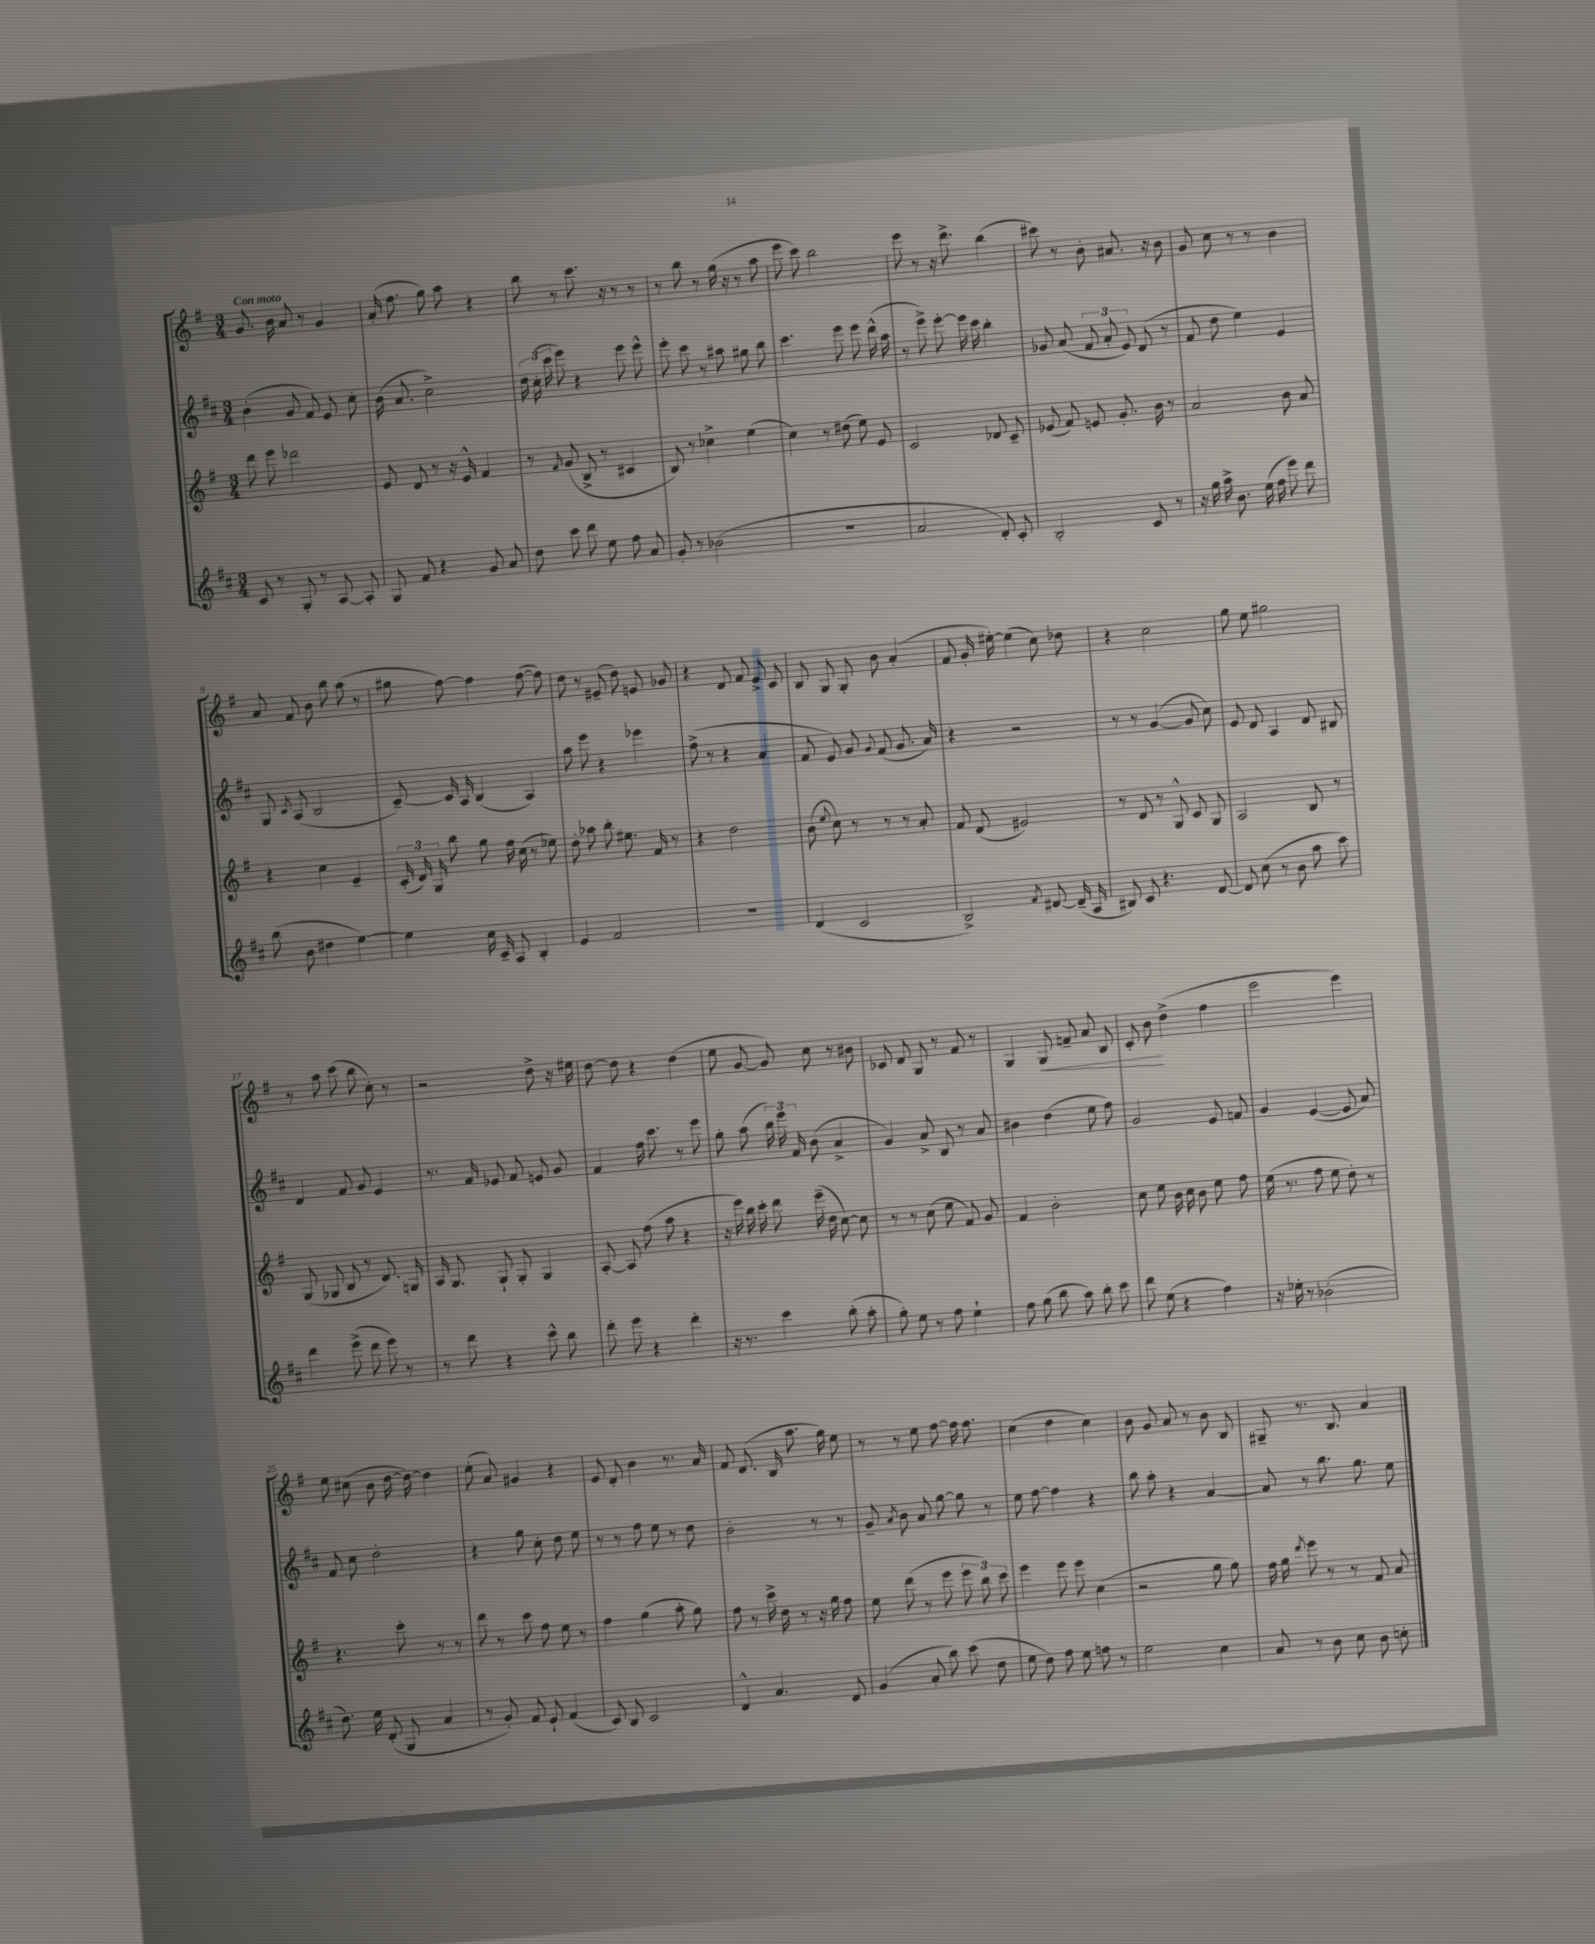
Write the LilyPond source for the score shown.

<<
\new StaffGroup <<
\new Staff = "s0" {
    \clef treble \key g \major \numericTimeSignature \time 3/4 \tempo "Con moto"
    \autoBeamOff g'8. b'16 a'8 r8 g'4 |
    a'16-.( fis''8. g''8) a''8 r4 |
    b''8 r8 c'''8. r16 r8 r8 |
    r8 b''8 r8 g''16( r16 r8 a''8 |
    e'''8 c'''8) b''2 |
    e'''8 r8 r16 d'''8.-> b''4( |
    cis'''8) r8 b'8-. ais'8. r16 b'8 |
    g'8 c''8 r8 r8 b'4 |
    a'8 fis'8 b'8 b''8 a''8( r8 |
    gis''8 fis''8~) fis''4 fis''8~( fis''8) |
    d''8 r8 eis'8--( d''8) e'8 ges'8 |
    r4 d'8 fis'8 e'8-> c'8 |
    b8 g8 g8-. b'8 a'4-.( |
    fis'8 g'16-. eis''16~-.) eis''4( c''8) des''8 |
    r4 c''2 |
    g''8 e''8 gis''2 |
    r8 a''8 c'''8( b''8 c''8-.) r8 |
    r2 d''8-> r16 eis''16 |
    d''8~ d''8 r4 d''4( |
    e''8 g'8~ g'8) c''8 r8 bis'8 |
    ces'8 d'8 g8 r8 fis'8 r8 |
    g4 g8\< f'8-- a'8 b8 |
    c'8-. b'8\! d''4->( fis''4 |
    e'''2 e'''4) |
    e''8 cis''8( b'8 d''16~ d''16~) d''4 |
    e''8-.( a'8) gis'4 r4 |
    e'8 d'8-. b'4 r8. a'16 |
    fis'8 d'8.( b16 a''8. g''16) e''8 |
    r8 r8 e''8 fis''8~ fis''16 fis''8. |
    c''4( d''4 c''4) |
    b'8 g'8 a'8 r8 b'8 b8 |
    gis8-- r8. b8. a'4 \bar "|." |
}
\new Staff = "s1" {
    \clef treble \key d \major \numericTimeSignature \time 3/4
    \autoBeamOff b'4-.( g'8 fis'8) e'8 cis''8-. |
    b'16( a'8. cis''2->) |
    \tuplet 3/2 { d''16 cis''16-.( cis'''16 } e'''8) r4 e'''8 e'''8-^ |
    e'''8-. cis'''8 r8 ais''8 gis''8 b''8 |
    cis'''4. e'''8 e'''8 d'''16-^( a''16 |
    r8 e'''8->) e'''8~-. e'''16 cis'''16 b''4-. |
    ges'8 a'8( \tuplet 3/2 { fis'8 a'8-. e'8) } d'8( r8 |
    fis'8 d''8 e''4) e'4 |
    g8 \acciaccatura { cis'8 } a8( b2 |
    cis'8~--) cis'16 a16 b4( a4) |
    a''8 e'''8 r4 ees'''4 |
    fis''8->( r8 r4 a'4 |
    fis'8 e'8) g'8 \appoggiatura { g'8 } fis'8( g'8. a'16) |
    r4 r2 |
    r8 r8 g'4~( g'8 cis''8) |
    e'8 d'8 a4 d'8 bis8 |
    d'4 fis'8 g'8 e'4 |
    r8. fis'16 ees'8 fis'8 e'8 g'8 |
    fis'4 fis''16 cis'''8. r8 e'''8 |
    g''8-. a''8( \tuplet 3/2 { b''16) e'''16 fis'16 } b'8( a'4-> |
    g'4) a'8-> b8 r8 a'8 |
    bis'4 d''4( e''8 fis''8) |
    g'2 e'8 f'8 |
    g'4 e'4~( e'8 a'8) |
    fis'8 cis''8 d''2-. |
    r4 g''8 cis''8-. d''8 e''8 |
    r8 r8 fis''8 e''8 r8 d''8 |
    b'2-. r8 r8 |
    g'8-- \acciaccatura { a'8 } b'8 a'8 g''8~ g''8 r8 |
    e''8 fis''8~ fis''4 r4 |
    b''8 a''8-. r4 a'4~ |
    a'8 r8 b''8. g''8. e''8 \bar "|." |
}
\new Staff = "s2" {
    \clef treble \key g \major \numericTimeSignature \time 3/4
    \autoBeamOff d'''8 e'''8 des'''2 |
    e'8 d'8 r8 r16 e'16-^ fis'4 |
    r8 \grace { fis'16 } g'8( b8-> r8 cis'4 |
    b8) r8 ces''4-> e''4( |
    c''4) r8 dis''8( e''8) e'8 |
    c'2 des'8 c'8-- |
    ees'8( fis'8) e'8 g'8.-. b'16 r8 |
    a'2 b'8 a'8 |
    r4 c''4 e'4-- |
    \tuplet 3/2 { c'16-.( d'16) g16 } b''8 g''8 fis''16 c''16( r8 ees''8) |
    d''8-. aes''8 b''8-. eis''8. fis'16 r8 |
    r4 d''2 |
    b'8( \appoggiatura { e''8 } c''8) r8 r8 r8 a'8-. |
    fis'8 d'8( eis'2) |
    r8 d'8 r8 g8-^ c'8 g8 |
    a2 b8 r8 |
    g8( ges8 b8 r8 d'8.) g16 |
    a16 g8. g8-! g8-. g4 |
    a8~-. a8 fis''8( a''8 r4 |
    r16 e'''16) b''16 c'''16-. d'''8 e'''16--( d''16 c''8~) c''8 |
    r8 r8 c''8( e''8 fis'8) g'8 |
    fis'4 b'2-. |
    c''8 e''8 b'16 c''16 b'8 e''8 fis''8 |
    e''16( r8. fis''8 e''8 d''8-.) r8 |
    r4. c'''8-. r8 r8 |
    d'''8 r8 c'''8 fis''8 e''8 r8 |
    fis''4 g''4( a''8-. g''8) |
    fis''8 r8 c'''16-> d''16 r8 r16 g''16 fis''8 |
    e''8 d'''8( r8 e'''8 \tuplet 3/2 { e'''8 b''8) c'''8 } |
    e'''4 e'''8 e'''8 c''4( |
    r2 g''8 g''8) |
    fis''16 g''16 \acciaccatura { d'''8 } e'''8 r8 r8 fis'8 a'8 \bar "|." |
}
\new Staff = "s3" {
    \clef treble \key d \major \numericTimeSignature \time 3/4
    \autoBeamOff cis'8 r8 g8-. r8 a8~ a8-. |
    g8 fis'8 r4 g'8 a'8 |
    d''8 cis'''8 d'''8 e''8 fis''8 a'8 |
    g'8-. r8 bes'2( |
    R2. |
    a'2 d'8-.) cis'8-. |
    b2-. cis'8 r8 |
    r16 g''16 a''16-> b'8. e''16( fis''16 e'''8) d'''8 |
    b''8( b'8 dis''4 e''4~) |
    e''4 cis''16 cis'16-- a8 b4-. |
    e'4 fis'2 |
    R2. |
    d'4( cis'2 |
    b2->) \acciaccatura { fis'8 } dis'8~ dis'16--( a16 |
    bis8) cis'8 r4. d'8~ |
    d'8 cis''8( r8 b'8 a''8 cis'''8) |
    d'''4 e'''8->( d'''8 e'''8) r8 |
    r8 d'''8 r4 cis'''8-^ b''8 |
    d'''8-. e'''8 r4 d'''4-. |
    r16 r8. cis'''4 b''8-.( a''8-. |
    g''8-.) e''8 r8 fis''8 e''4-! |
    fis''8 g''8( b''8 a''8) b''8-. cis'''8 |
    d'''8 e''8( r4 fis''4) |
    r16 ees''16-. r8 bes'2-.( |
    d''8.) e''16 d'8-.( g8 a'4 |
    r8 g'8-.) fis'8 e'8-! fis'4( |
    cis'8) b8 cis'2 |
    d'4-^ a'4. d'8 |
    g'4( a'8-. b''8) cis'''8( d''8 |
    e''8 d''8) fis''8 e''8 f''8 r8 |
    e''2 cis''4 |
    a'8 r8 b'8 cis''8 b'8 c''8-. \bar "|." |
}
>>
>>
